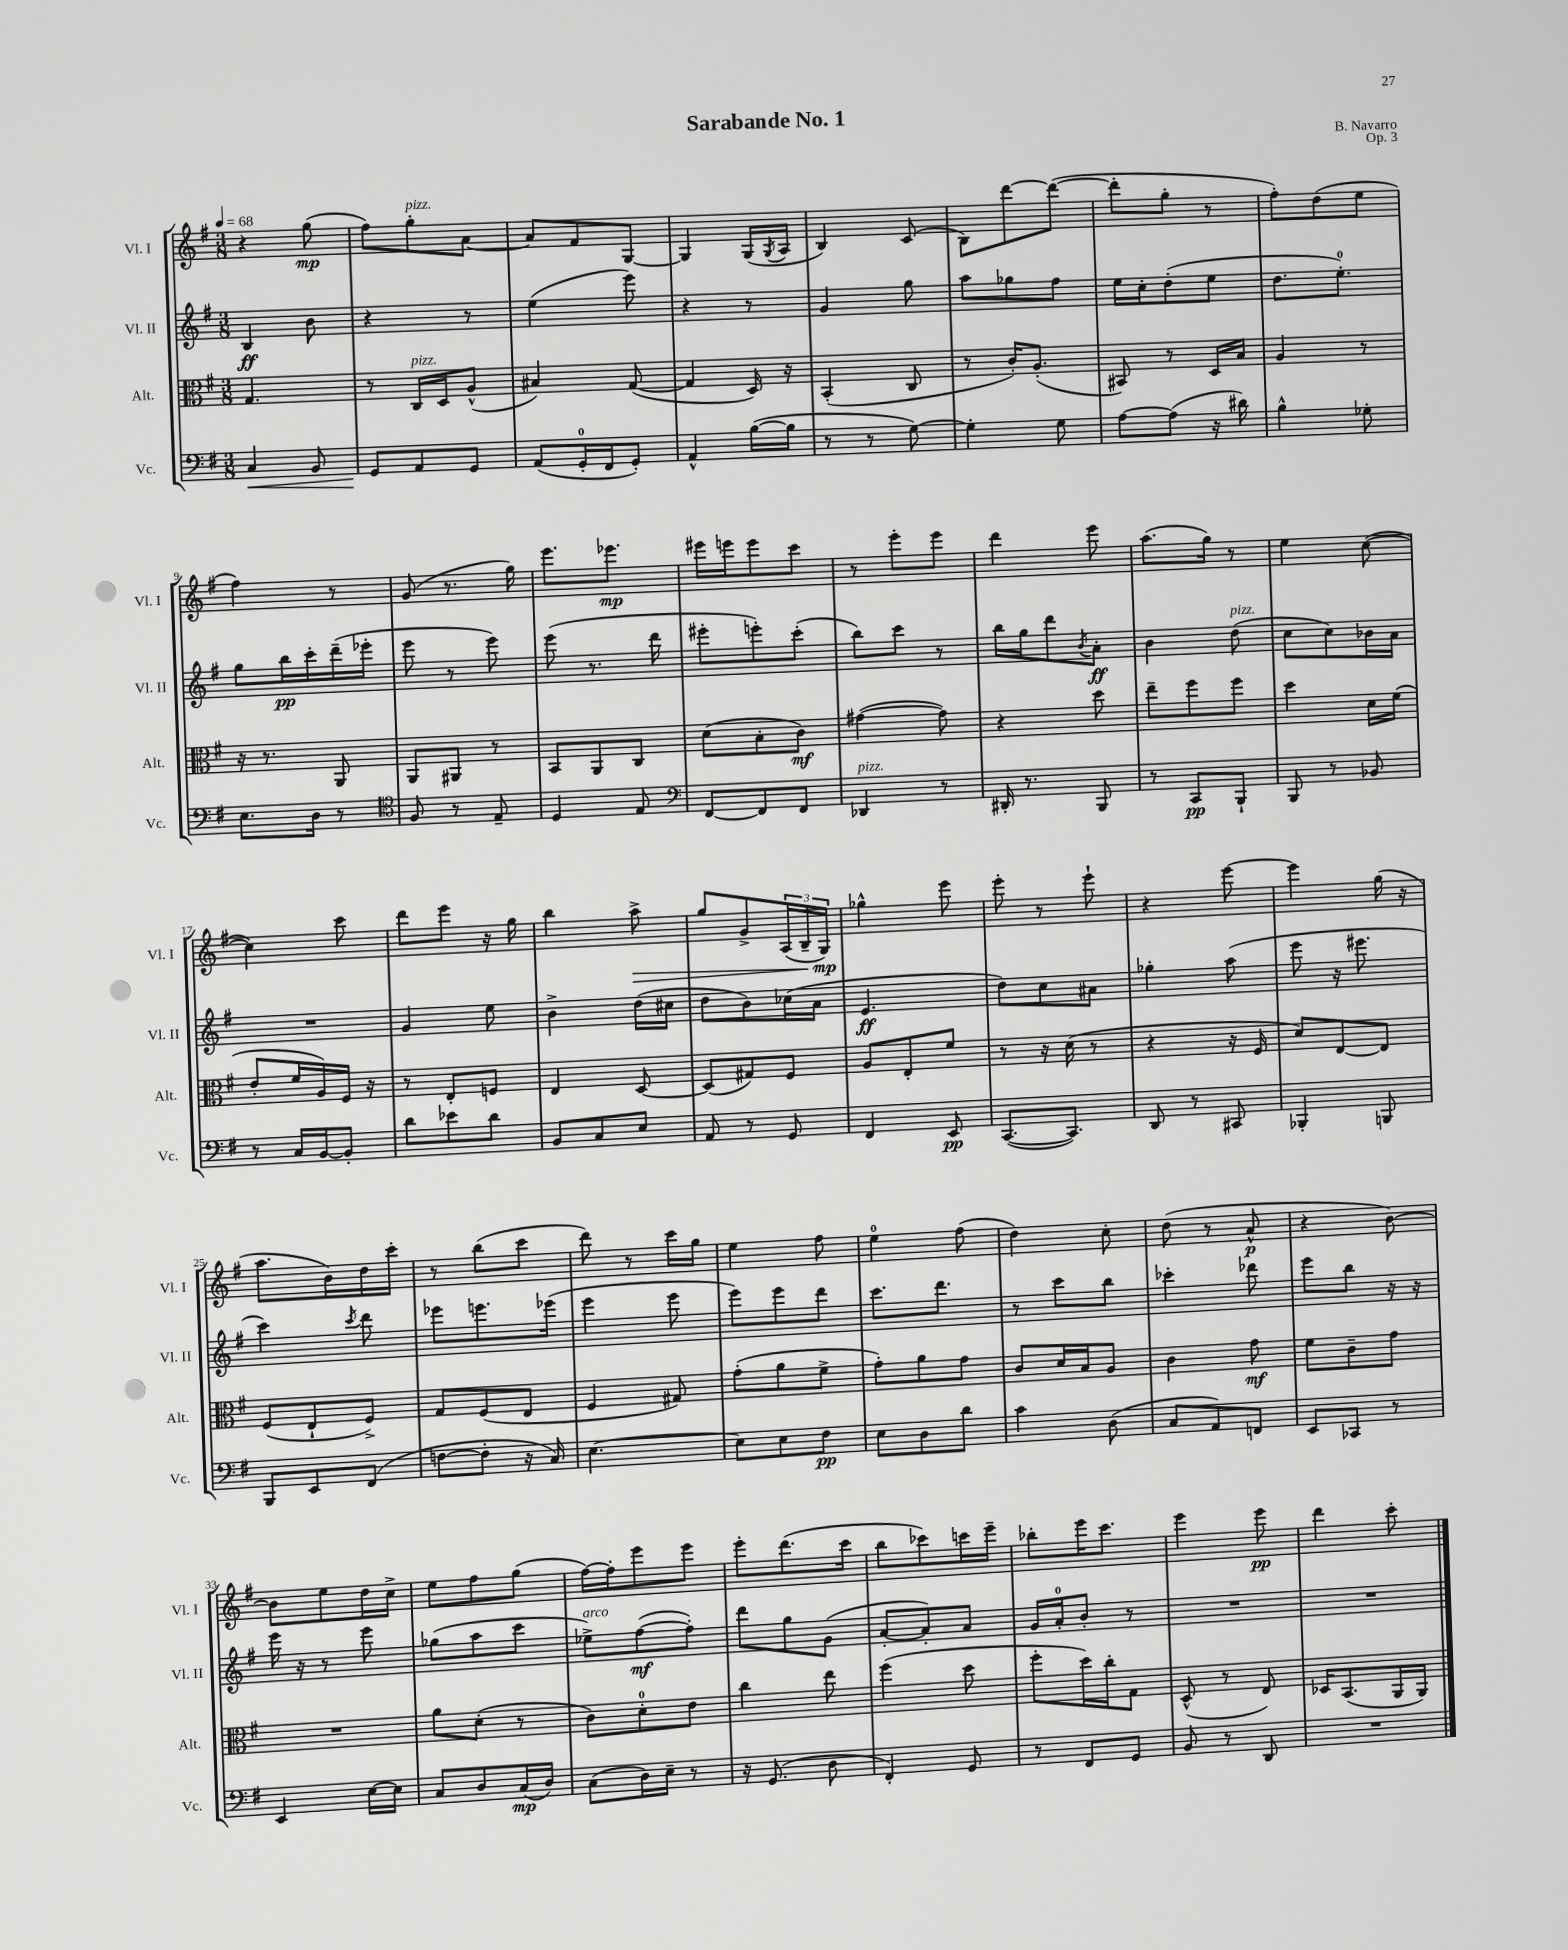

**kern	**dynam	**kern	**dynam	**kern	**dynam	**kern	**dynam
*part4	*part4	*part3	*part3	*part2	*part2	*part1	*part1
*staff4	*staff4	*staff3	*staff3	*staff2	*staff2	*staff1	*staff1
*I"Vc.	*	*I"Alt.	*	*I"Vl. II	*	*I"Vl. I	*
*I'Vc.	*	*I'Alt.	*	*I'Vl. II	*	*I'Vl. I	*
*clefF4	*	*clefC3	*	*clefG2	*	*clefG2	*
*k[f#]	*	*k[f#]	*	*k[f#]	*	*k[f#]	*
*M3/8	*	*M3/8	*	*M3/8	*	*M3/8	*
*MM68	*	*MM68	*	*MM68	*	*MM68	*
=1	=1	=1	=1	=1	=1	=1	=1
!	!LO:HP:b	!	!	!	!	!	!
4C/	<	4.G/	.	4B/	ff	4r	.
8BB/	.	.	.	8b\	.	(8gg\	mp
=2	=2	=2	=2	=2	=2	=2	=2
8GG/L	.	8r	.	4r	.	8ff#\L)	.
!	!	!	!	!	!	!LO:TX:a:i:t=pizz.	!
!	!	!LO:TX:a:i:t=pizz.	!	!	!	!	!
8AA/	[	16C/LL	.	.	.	8gg'\	.
.	.	16D/J	.	.	.	.	.
8GG/J	.	(8A^^/J	.	8r	.	[8a\J	.
=3	=3	=3	=3	=3	=3	=3	=3
(8AA/L	.	4B#X/)	.	(4ee\	.	8a/L]	.
16GG'/L	.	.	.	.	.	8f#/	.
16FF#/J	.	.	.	.	.	.	.
8GG'/J)	.	([8G/	.	8eee\)	.	[8G/J	.
=4	=4	=4	=4	=4	=4	=4	=4
4AA^^/	.	4G/]	.	4r	.	4G/]	.
([16B\LL	.	16D/)	.	8r	.	(16G/LL	.
.	.	.	.	.	.	8qG/	.
16B\JJ]	.	16r	.	.	.	16A/JJ	.
=5	=5	=5	=5	=5	=5	=5	=5
8r	.	(4BB'/	.	4g/	.	4B/)	.
8r	.	.	.	.	.	.	.
[8G\)	.	8C/	.	8gg\	.	(8c/	.
=6	=6	=6	=6	=6	=6	=6	=6
4G'\]	.	8r	.	8aa\L	.	8B\L)	.
.	.	16c'/KL)	.	8gg-X\	.	[8ddd\	.
.	.	(8.A'/J	.	.	.	.	.
8G\	.	.	.	8ff#\J	.	(8ddd\J_	.
=7	=7	=7	=7	=7	=7	=7	=7
[8A\L	.	8BB#X/)	.	16ee\LL	.	8ddd'\L]	.
.	.	.	.	16cc'\J	.	.	.
(8A\J]	.	8r	.	(8dd'\	.	8gg'\J	.
16r	.	16D/LL	.	8ee\J	.	8r	.
16d#X\)	.	16B/JJ	.	.	.	.	.
=8	=8	=8	=8	=8	=8	=8	=8
4B^^\	.	4A/	.	8.dd\L	.	8ff#'\L)	.
.	.	.	.	.	.	(8dd\	.
.	.	.	.	8.ee'\J)	.	.	.
8G-X'\	.	8r	.	.	.	8ee\J	.
!!LO:LB:g=z
=9	=9	=9	=9	=9	=9	=9	=9
8.E\L	.	16r	.	8gg\L	.	4ff#\)	.
.	.	8.r	.	.	.	.	.
.	.	.	.	16bb\L	pp	.	.
16D\Jk	.	.	.	16ccc'\	.	.	.
8r	.	8AA/	.	(16ddd~\	.	8r	.
.	.	.	.	16eee-X'\JJ	.	.	.
=10	=10	=10	=10	=10	=10	=10	=10
*clefC4	*	*	*	*	*	*	*
8F#/	.	8AA/L	.	8eee\	.	(8g/	.
8r	.	8AA#X/J	.	8r	.	8.r	.
8E~/	.	8r	.	8eee\)	.	.	.
.	.	.	.	.	.	16gg\)	.
=11	=11	=11	=11	=11	=11	=11	=11
4D/	.	8BB/L	.	(8eee\	.	8.eee\L	.
.	.	8AA/	.	8.r	.	.	.
.	.	.	.	.	.	8.eee-X\J	mp
8E/	.	8C/J	.	.	.	.	.
.	.	.	.	16ddd\	.	.	.
=12	=12	=12	=12	=12	=12	=12	=12
*clefF4	*	*	*	*	*	*	*
[8FF#/L	.	(8d\L	.	8eee#X'\L	.	16eee#X\LL	.
.	.	.	.	.	.	16eeen\J	.
8FF#/]	.	8B'\	.	8eeen'\)	.	8eee\	.
8FF#/J	.	8c\J)	mf	(8ccc'\J	.	8ccc\J	.
=13	=13	=13	=13	=13	=13	=13	=13
!LO:TX:a:i:t=pizz.	!	!	!	!	!	!	!
4DD-X/	.	([4g#X\	.	8bb\L)	.	8r	.
.	.	.	.	8ccc\J	.	8eee'\L	.
8r	.	8g#\])	.	8r	.	8eee\J	.
=14	=14	=14	=14	=14	=14	=14	=14
16DD#X'/	.	4r	.	16bb\LL	.	4ddd\	.
8.r	.	.	.	16gg\J	.	.	.
.	.	.	.	8ddd\	.	.	.
.	.	.	.	8qb/	.	.	.
8BBB/	.	8dd\	.	8a'\J	ff	8eee\	.
=15	=15	=15	=15	=15	=15	=15	=15
8r	.	8ee~\L	.	4b\	.	(8.aa\L	.
8CC/L	pp	8ff#\	.	.	.	.	.
.	.	.	.	.	.	16gg\Jk)	.
!	!	!	!	!LO:TX:a:i:t=pizz.	!	!	!
8BBB`/J	.	8ff#\J	.	(8dd\	.	8r	.
=16	=16	=16	=16	=16	=16	=16	=16
8BBB/	.	4dd\	.	8cc\L	.	4ee\	.
8r	.	.	.	8cc\)	.	.	.
8BB-X/	.	16d\LL	.	16b-X\L	.	([8cc\	.
.	.	(16f#\JJ	.	16a\JJ	.	.	.
!!LO:LB:g=z
=17	=17	=17	=17	=17	=17	=17	=17
8r	.	8e'/L	.	4.r	.	4cc\])	.
16C/LL	.	16f#/L	.	.	.	.	.
[16BB/J	.	16A/)	.	.	.	.	.
8BB'/J]	.	16F#/JJ	.	.	.	8ccc\	.
.	.	16r	.	.	.	.	.
=18	=18	=18	=18	=18	=18	=18	=18
8d\L	.	8r	.	4g/	.	8ddd\L	.
8e-X\	.	8E'/L	.	.	.	8eee\J	.
8d\J	.	8Fn/J	.	8ee\	.	16r	.
.	.	.	.	.	.	16gg\	.
=19	=19	=19	=19	=19	=19	=19	=19
8BB/L	.	4E/	.	4b^\	.	4bb\	.
8C/	.	.	.	.	.	.	.
!	!	!	!	!	!	!	!LO:HP:b
8E/J	.	[8D/	.	(16dd\LL	.	8aa^\	>
.	.	.	.	16cc#X\JJ	.	.	.
=20	=20	=20	=20	=20	=20	=20	=20
8AA/	.	(8D/L]	.	8dd\L	.	8gg/L	.
8r	.	8G#X/)	.	8b\)	.	8g^/	.
8GG/	.	8F#/J	.	(16cc-X\L	.	(24A/L	.
.	.	.	.	.	.	24B~/	.
.	.	.	.	16a\JJ	.	.	.
.	.	.	.	.	.	24G/JJ)	mp
.	.	.	.	.	.	.	]
=21	=21	=21	=21	=21	=21	=21	=21
4FF#/	.	8A/L	.	4.e/	ff	4gg-X^^\	.
.	.	8E'/	.	.	.	.	.
8EE/	pp	8f#/J	.	.	.	8eee\	.
=22	=22	=22	=22	=22	=22	=22	=22
([8.CC/L	.	8r	.	8dd\L)	.	8eee'\	.
.	.	16r	.	8cc\	.	8r	.
8.CC/J])	.	(16d\	.	.	.	.	.
.	.	8r	.	8a#X\J	.	8eee`\	.
=23	=23	=23	=23	=23	=23	=23	=23
8DD/	.	4r	.	4gg-X'\	.	4r	.
8r	.	.	.	.	.	.	.
8CC#X/	.	16r	.	(8aa\	.	[8eee\	.
.	.	16F#/	.	.	.	.	.
=24	=24	=24	=24	=24	=24	=24	=24
4BBB-X'/	.	8d/L)	.	8eee\	.	4eee\]	.
.	.	[8E/	.	16r	.	.	.
.	.	.	.	8.eee#X\	.	.	.
8BBBn/	.	8E/J]	.	.	.	(16gg\	.
.	.	.	.	.	.	16r	.
!!LO:LB:g=z
=25	=25	=25	=25	=25	=25	=25	=25
8BBB/L	.	(8F#/L	.	4ccc\)	.	8.aa\L	.
8EE/	.	8E`/	.	.	.	.	.
.	.	.	.	.	.	16b\L)	.
.	.	.	.	8qccc/	.	.	.
(8FF#/J	.	8F#^/J)	.	8ddd\	.	16dd\	.
.	.	.	.	.	.	16ccc'\JJ	.
=26	=26	=26	=26	=26	=26	=26	=26
[8Fn\L	.	8G/L	.	8eee-X\L	.	8r	.
8F'\J]	.	(8F#/	.	8.eeen\	.	(8bb\L	.
16r	.	8E/J	.	.	.	8ccc\J	.
16C/)	.	.	.	(16eee-X\Jk	.	.	.
=27	=27	=27	=27	=27	=27	=27	=27
[4.E\	.	4F#/	.	4eee\	.	8ddd\)	.
.	.	.	.	.	.	8r	.
.	.	8G#X/)	.	8eee\	.	16ccc\LL	.
.	.	.	.	.	.	16gg\JJ	.
=28	=28	=28	=28	=28	=28	=28	=28
8E\L]	.	(8g'\L	.	8eee\L)	.	4ee\	.
8E\	.	8a\	.	8eee\	.	.	.
8F#\J	pp	8f#^\J	.	8ddd\J	.	8ff#\	.
=29	=29	=29	=29	=29	=29	=29	=29
8E\L	.	8g'\L)	.	8.ccc\L	.	4ee\	.
8D\	.	8a\	.	.	.	.	.
.	.	.	.	8.ddd\J	.	.	.
8d\J	.	8g\J	.	.	.	(8ff#\	.
=30	=30	=30	=30	=30	=30	=30	=30
4c\	.	8c/L	.	8r	.	4dd\)	.
.	.	16d/L	.	8ccc\L	.	.	.
.	.	16B/J	.	.	.	.	.
(8D\	.	8A/J	.	8bb\J	.	8cc'\	.
=31	=31	=31	=31	=31	=31	=31	=31
8C/L	.	4c\	.	4ccc-X'\	.	(8dd\	.
8AA/)	.	.	.	.	.	8r	.
8FFn/J	.	8g\	mf	8ddd-X\	.	8a^^/	p
=32	=32	=32	=32	=32	=32	=32	=32
8EE/L	.	8f#\L	.	8eee\L	.	4r	.
8CC-X/J	.	8c~\	.	8bb\J	.	.	.
8r	.	8g\J	.	16r	.	[8b\)	.
.	.	.	.	16r	.	.	.
!!LO:LB:g=z
=33	=33	=33	=33	=33	=33	=33	=33
4EE/	.	4.r	.	16eee\	.	8b\L]	.
.	.	.	.	16r	.	.	.
.	.	.	.	8r	.	8ee\	.
[16E\LL	.	.	.	8eee\	.	16dd\L	.
16E\JJ]	.	.	.	.	.	16cc^\JJ	.
=34	=34	=34	=34	=34	=34	=34	=34
8C/L	.	8a\L	.	(8gg-X\L	.	8ee\L	.
8D/	.	(8d'\J	.	8aa\	.	8ff#\	.
(16C/L	mp	8r	.	8ccc\J	.	(8gg\J	.
16D/JJ)	.	.	.	.	.	.	.
=35	=35	=35	=35	=35	=35	=35	=35
!	!	!	!	!LO:TX:a:i:t=arco	!	!	!
(8C\L	.	8c\L)	.	8ee-X^\L)	.	[16ff#\LL)	.
.	.	.	.	.	.	16ff#'\J]	.
16D\L)	.	8d'\	.	([8ff#\	mf	8eee\	.
16E~\JJ	.	.	.	.	.	.	.
8r	.	8e\J	.	8ff#'\J])	.	8eee\J	.
=36	=36	=36	=36	=36	=36	=36	=36
16r	.	4cc\	.	8ddd\L	.	8eee'\L	.
(8.GG/	.	.	.	.	.	.	.
.	.	.	.	8gg\	.	(8.ddd\	.
8D\	.	8ee\	.	(8g\J	.	.	.
.	.	.	.	.	.	16ccc\Jk	.
=37	=37	=37	=37	=37	=37	=37	=37
4FF#'/)	.	(4ff#\	.	[8a'/L	.	8bb\L	.
.	.	.	.	8a'/])	.	8ccc-X\)	.
8GG/	.	8dd\	.	8a/J	.	16cccn\L	.
.	.	.	.	.	.	16eee~\JJ	.
=38	=38	=38	=38	=38	=38	=38	=38
8r	.	8ff#'\L	.	16g/LL	.	8bb-X'\L	.
.	.	.	.	16a'/J	.	.	.
8FF#/L	.	16dd\L)	.	8b'/J	.	16eee\K	.
.	.	16cc'\J	.	.	.	8.ccc\J	.
8GG/J	.	8G\J	.	8r	.	.	.
=39	=39	=39	=39	=39	=39	=39	=39
8BB/	.	(8D^^/	.	4.r	.	4eee\	.
8r	.	8r	.	.	.	.	.
8DD/	.	8E/)	.	.	.	8eee\	pp
=40	=40	=40	=40	=40	=40	=40	=40
4.r	.	16D-X/KL	.	4.r	.	4ddd\	.
.	.	(8.BB/	.	.	.	.	.
.	.	16AA/L	.	.	.	8ccc'\	.
.	.	16AA/JJ)	.	.	.	.	.
==	==	==	==	==	==	==	==
*-	*-	*-	*-	*-	*-	*-	*-
